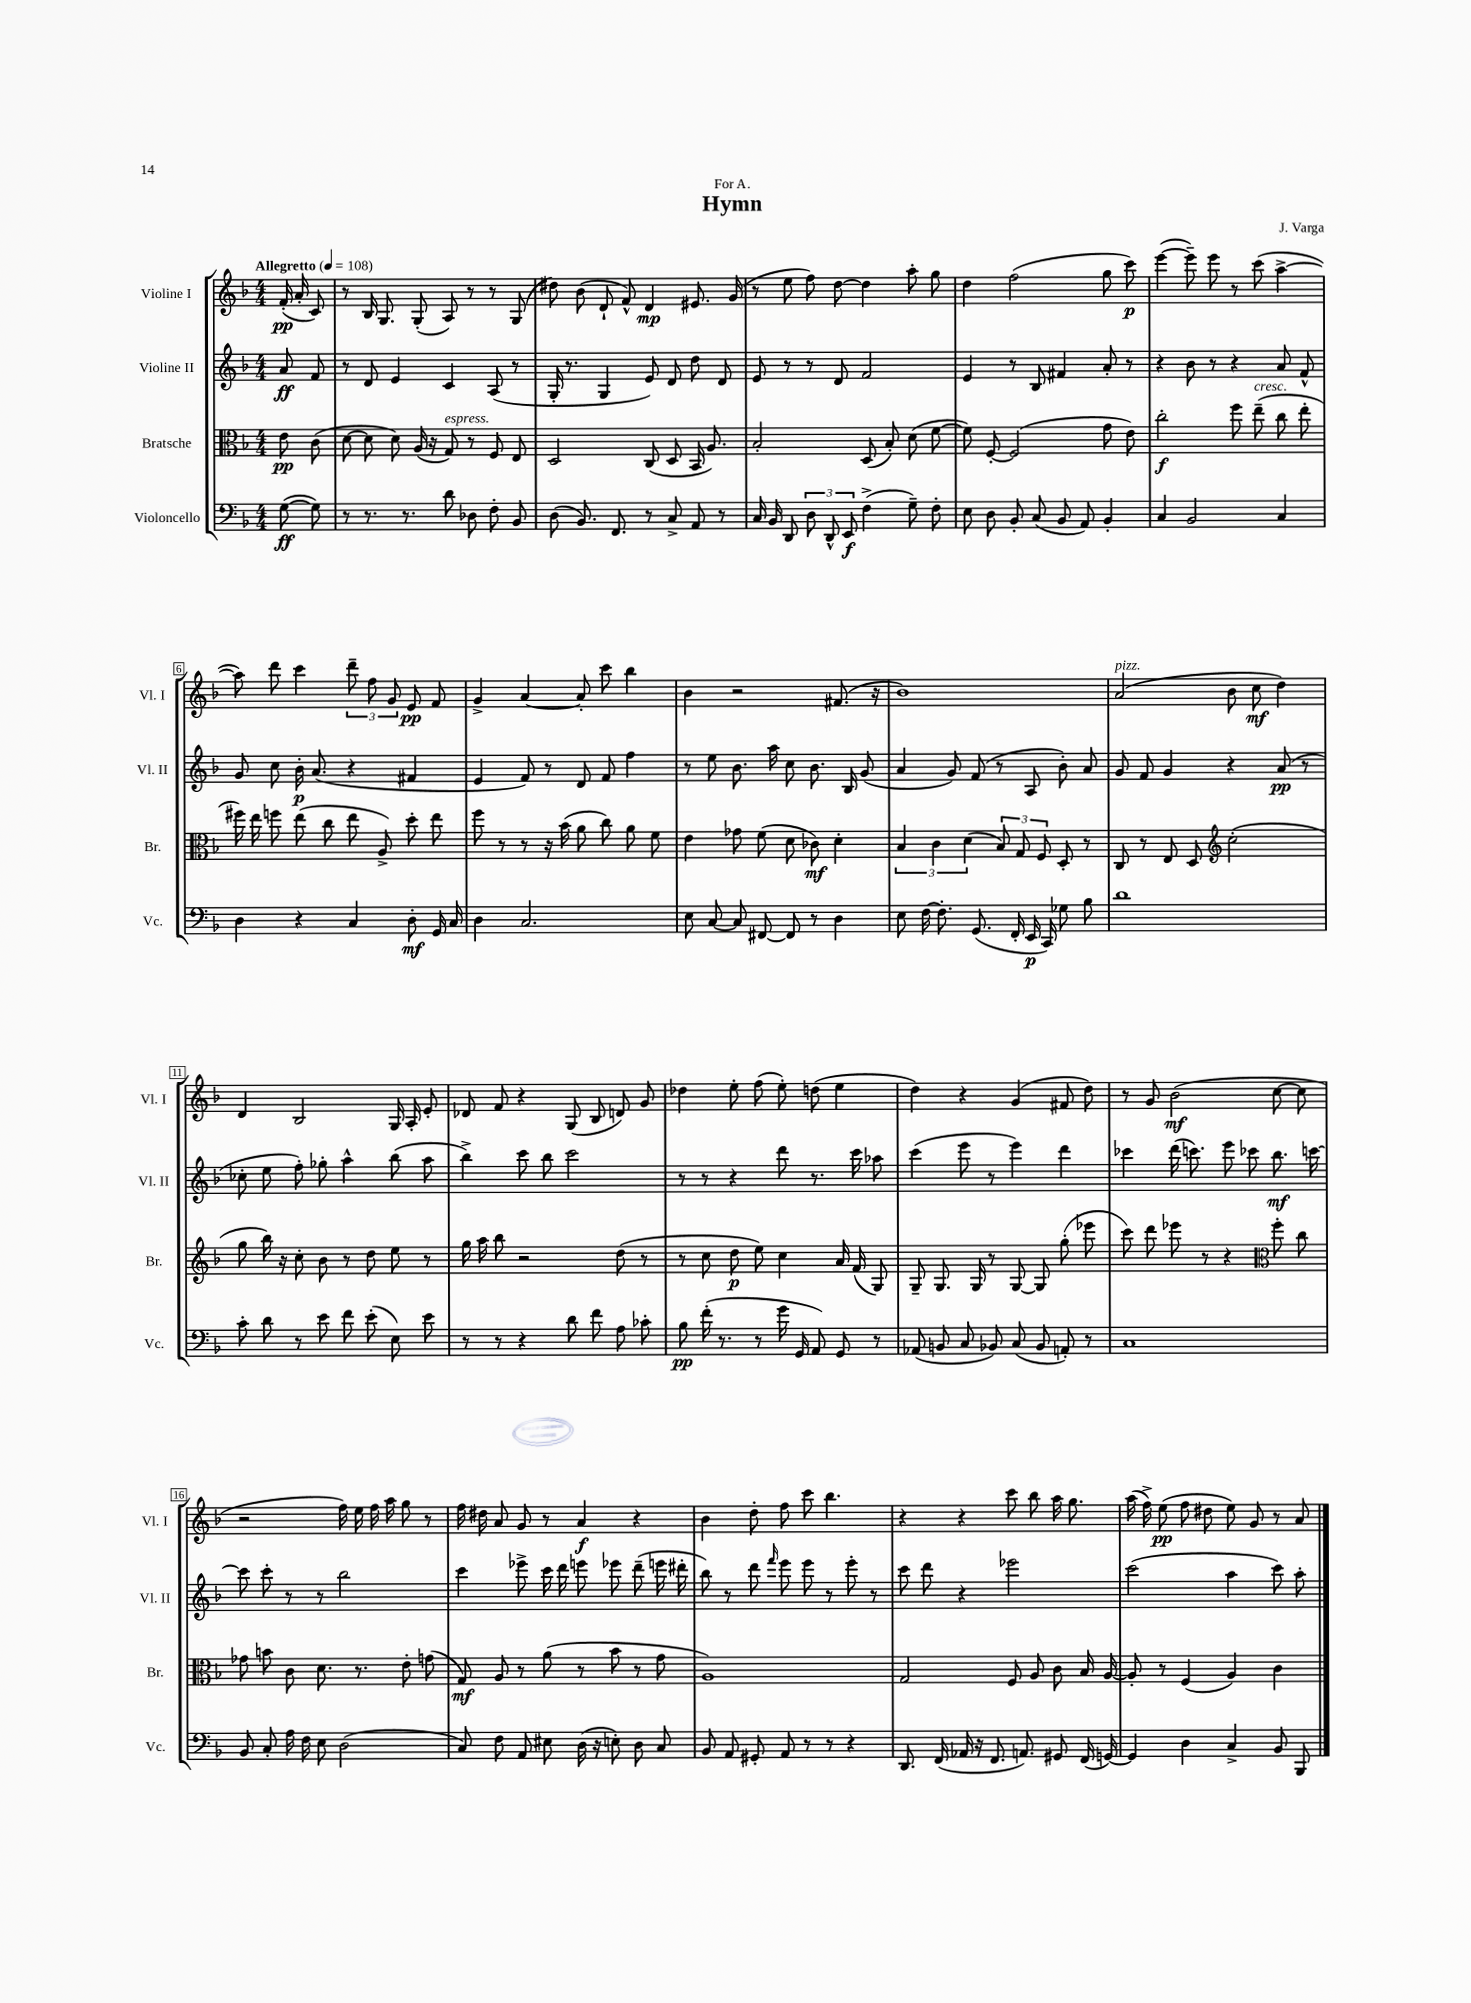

**kern	**kern	**kern	**kern
*staff4	*staff3	*staff2	*staff1
*clefF4	*clefC3	*clefG2	*clefG2
*k[b-]	*k[b-]	*k[b-]	*k[b-]
*M4/4	*M4/4	*M4/4	*M4/4
*MM108	*MM108	*MM108	*MM108
([8G\	8e\	8a/	(16f'/
.	.	.	16a'/
8G\])	(8c\	8f/	8c/)
=	=	=	=
8r	[8d\	8r	8r
8.r	8d\]	8d/	16B-/
.	.	.	8.G/
.	8d\)	4e/	.
8.r	.	.	.
.	(16A/	.	(8G'/
.	16r	.	.
8d\	8G/)	4c/	8A/)
8D-\	8r	.	8r
8F'\	8F/	(8A/	8r
8BB-/	8E/	8r	(8G/
=	=	=	=
(8D\	2D/	16G'/	8dd#\)
.	.	8.r	.
8.BB-/)	.	.	(8b-\
.	.	4G/	8d`/
8.FF/	.	.	.
.	.	.	8f^^/)
8r	(8C/	8e/)	4d/
8C^/	8D/	8d/	.
8AA/	16BB-/	8dd\	8.e#/
.	8.A/)	.	.
8r	.	8d/	.
.	.	.	(16g/
=	=	=	=
16C/	2B-'/	8e/	8r
16BB-/	.	.	.
8DD/	.	8r	8ee\
12D\	.	8r	8ff\)
12DD^^/	.	.	.
.	.	8d/	[8dd\
12EE/	.	.	.
(4F^\	(8D/	2f/	4dd\]
.	8B-'/)	.	.
8G~\)	(8d\	.	8aa'\
8F'\	[8f\	.	8gg\
=	=	=	=
8E\	8f\])	4e/	4dd\
8D\	[8F'/	.	.
8BB-'/	(2F/]	8r	(2ff\
(8C/	.	8B-/	.
8BB-/	.	4f#/	.
8AA/)	.	.	.
4BB-'/	8g\	8a'/	8gg\
.	8e\)	8r	8ccc\)
=	=	=	=
4C/	2cc'\	4r	([4eee\
2BB-/	.	8b-\	8eee~\])
.	.	8r	8eee\
.	8ff\	4r	8r
.	(8ee~\	.	(8ccc\
4C/	8cc\	8a/	[4aa^\
.	8ee'\	8f^^/	.
=	=	=	=
4D\	16ff#\)	8g/	8aa\])
.	16ee\	.	.
.	8ff\	8cc\	8ddd\
4r	(8ee\	16b-'\	4ccc\
.	.	(8.a/	.
.	8cc\	.	.
4C/	8ee\	4r	12ddd~\
.	.	.	12ff\
.	8A^/)	.	.
.	.	.	12g/
8D'\	8dd'\	4f#/	8e/
16GG/	8ee\	.	8f/
16C/	.	.	.
=	=	=	=
4D\	8ff\	4e/	4g^/
.	8r	.	.
2.C/	8r	8f/)	[4a/
.	16r	8r	.
.	(16b-\	.	.
.	8a\	8d/	8a'/]
.	8cc\)	8f/	8ccc\
.	8a\	4ff\	4bb-\
.	8f\	.	.
=	=	=	=
8E\	4e\	8r	4b-\
[8C/	.	8ee\	.
8C/]	8g-\	8.b-\	2r
[8FF#/	(8f\	.	.
.	.	16aa\	.
8FF#/]	8d\	8cc\	.
8r	8c-\)	8.b-\	.
4D\	4d'\	.	(8.f#/
.	.	16B-/	.
.	.	(8g/	.
.	.	.	16r
=	=	=	=
8E\	6B-/	4a/	1b-)
[16F\	.	.	.
.	6c\	.	.
8.F'\]	.	.	.
.	.	8g/)	.
.	(6d\	.	.
(8.GG/	.	(8f/	.
.	12B-/)	8r	.
16FF'/	.	.	.
.	12G/	.	.
16EE/	.	8A/	.
.	12F/	.	.
16CC/)	.	.	.
8G-\	8D'/	8b-'\)	.
8B-\	8r	8a/	.
=	=	=	=
1d	8C/	8g/	(2a/
.	8r	8f/	.
.	8E/	4g/	.
.	8D/	.	.
*	*clefG2	*	*
.	(2cc'\	4r	8b-\
.	.	.	8cc\
.	.	(8a/	4dd\)
.	.	8r	.
=	=	=	=
8c'\	8gg\	8cc-'\	4d/
8d\	16bb-\)	8ee\	.
.	16r	.	.
8r	8cc'\	8ff'\)	2B-/
8e\	8b-\	8gg-'\	.
8f\	8r	4aa^^\	.
(8e'\	8dd\	.	.
8E\)	8ee\	(8bb-\	16G/
.	.	.	16A'/
8e\	8r	8aa\	8e'/
=	=	=	=
8r	16gg\	4bb-^\)	8d-/
.	16aa\	.	.
8r	8bb-\	.	8f/
4r	2r	8ccc\	4r
.	.	8bb-\	.
8d\	.	2ccc\	(8G/
8f\	.	.	8B-/
8A\	(8dd\	.	8d/)
8c-'\	8r	.	8g/
=	=	=	=
8B-\	8r	8r	4dd-\
(16f'\	8cc\	8r	.
8.r	.	.	.
.	8dd\	4r	8ee'\
8r	8ee\)	.	(8ff\
16g\	4cc\	8ddd\	8ee'\)
16GG/	.	.	.
8AA/)	.	8.r	(8dd\
8GG/	16a/	.	4ee\
.	(16f/	16ccc\	.
8r	8G/)	8aa-\	.
=	=	=	=
(8AA-/	8G~/	(4ccc\	4dd\)
8BB/	8.G/	.	.
8C/	.	8eee\	4r
.	16G/	.	.
8BB-/)	8r	8r	.
(8C/	[8G/	4eee\)	(4g/
8BB-/	8G/]	.	.
8AA'/)	(8gg'\	4ddd\	8f#/
8r	8eee-\	.	8dd\)
=	=	=	=
1C	8ccc\)	4ccc-\	8r
.	8ddd\	.	8g/
.	8eee-\	(16ddd\	(2b-\
.	.	8.ccc\)	.
.	8r	.	.
.	4r	8eee\	.
.	.	8ccc-\	.
*	*clefC3	*	*
.	8ff'\	8.bb-\	[8cc\
.	8cc\	.	8cc\]
.	.	[16ccc\	.
=	=	=	=
8BB-/	8g-\	8ccc\]	2r
8C'/	8b\	8ccc'\	.
16A\	8c\	8r	.
16F\	.	.	.
8E\	8.d\	8r	.
(2D\	.	2bb-\	16ff\)
.	8.r	.	16ee\
.	.	.	16ff\
.	.	.	16aa\
.	8e'\	.	8gg\
.	(8g\	.	8r
=	=	=	=
8C/)	8G/)	4ccc\	16ff\
.	.	.	16dd#\
8F\	8A/	.	8a/
8AA/	8r	8eee-^\	8g/
8E#\	(8a\	16ccc\	8r
.	.	16ddd\	.
(16D\	8r	8eee\	4a/
16r	.	.	.
8E'\)	8b-\	8eee-\	.
8D\	8r	(8ddd~\	4r
8C/	8g\	16eee\	.
.	.	16ddd#'\	.
=	=	=	=
8BB-/	1A)	8bb-\)	4b-\
8AA/	.	8r	.
8GG#'/	.	8ddd\	8dd'\
.	.	16qqfff/	.
8AA/	.	8eee\	8ff\
8r	.	8eee\	8ccc\
8r	.	8r	4.bb-\
4r	.	8eee'\	.
.	.	8r	.
=	=	=	=
8.DD/	2G/	8ccc\	4r
.	.	8ddd\	.
(16FF/	.	.	.
16AA-/	.	4r	4r
16r	.	.	.
8.FF/	.	.	.
.	8F/	2eee-\	8ccc\
8.AA/)	.	.	.
.	8A/	.	8bb-\
8GG#/	8c\	.	16aa\
.	.	.	8.gg\
(16FF/	16B-/	.	.
[16GG/)	[16A/	.	.
=	=	=	=
4GG/]	8A'/]	(2ccc\	(16aa\
.	.	.	16ff^\)
.	8r	.	(8ee\
4D\	(4F/	.	8ff\
.	.	.	8dd#\
4C^/	4A/)	4aa\	8ee\)
.	.	.	8g/
8BB-/	4c\	8ccc\)	8r
8BBB-/	.	8aa'\	8a/
==	==	==	==
*-	*-	*-	*-
